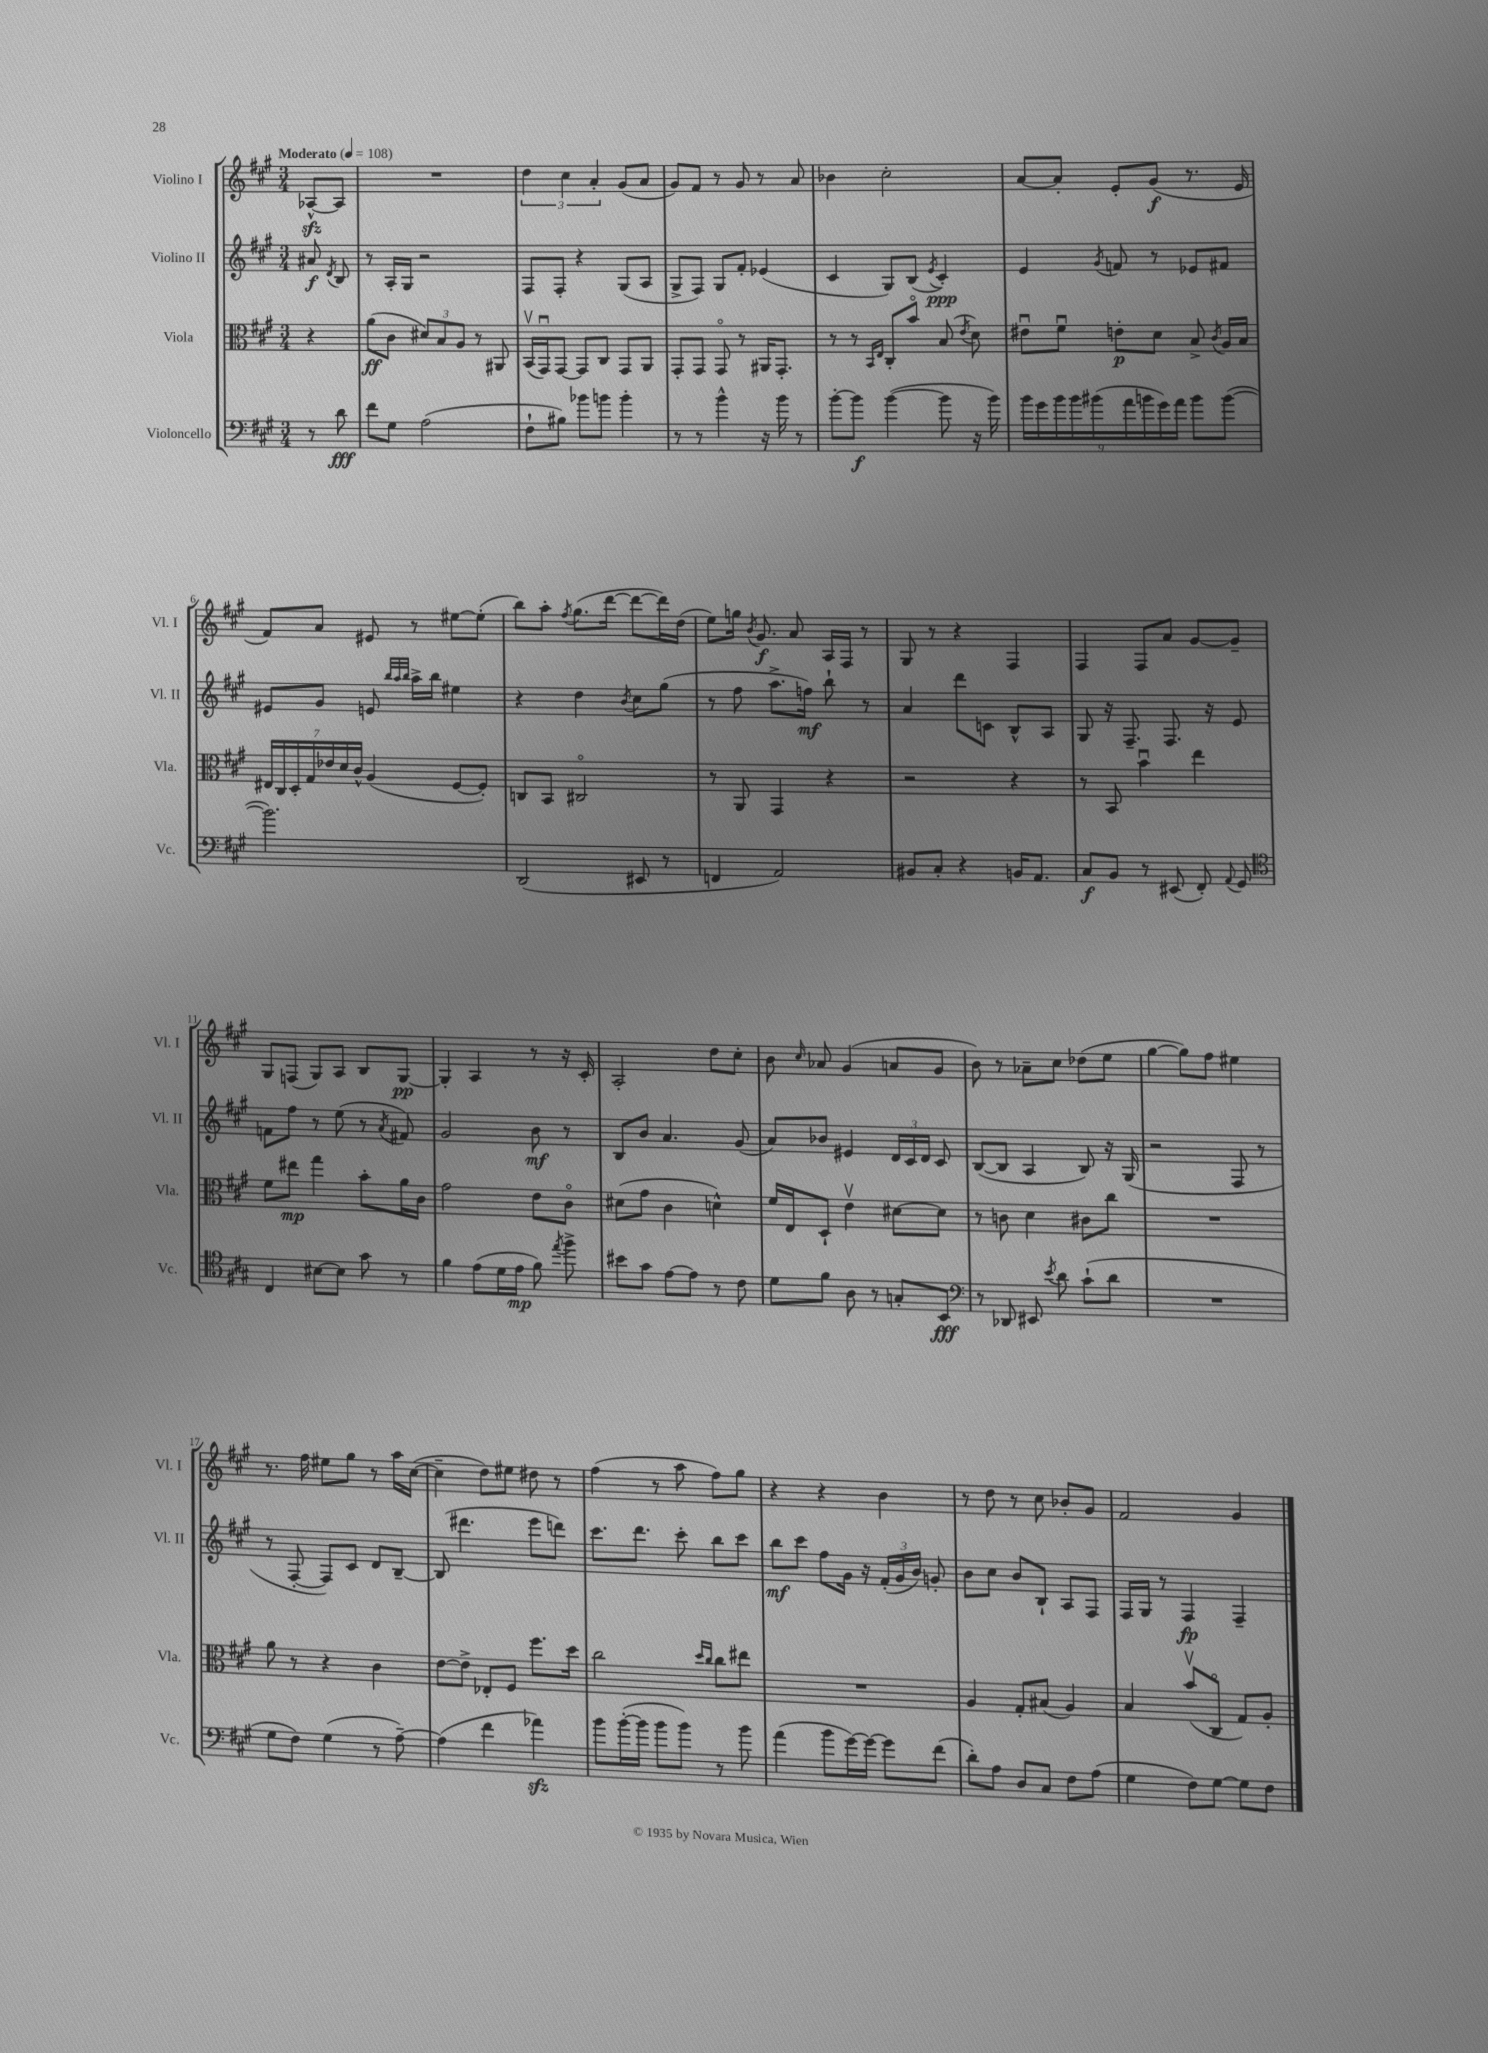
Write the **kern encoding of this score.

**kern	**dynam	**kern	**dynam	**kern	**dynam	**kern	**dynam
*part4	*part4	*part3	*part3	*part2	*part2	*part1	*part1
*staff4	*staff4	*staff3	*staff3	*staff2	*staff2	*staff1	*staff1
*I"Violoncello	*	*I"Viola	*	*I"Violino II	*	*I"Violino I	*
*I'Vc.	*	*I'Vla.	*	*I'Vl. II	*	*I'Vl. I	*
*clefF4	*	*clefC3	*	*clefG2	*	*clefG2	*
*k[f#c#g#]	*	*k[f#c#g#]	*	*k[f#c#g#]	*	*k[f#c#g#]	*
*M3/4	*	*M3/4	*	*M3/4	*	*M3/4	*
*MM108	*	*MM108	*	*MM108	*	*MM108	*
=	=	=	=	=	=	=	=
!	!	!	!	!	!	!LO:TX:a:B:t=Moderato	!
8r	.	4r	.	8a#X/	f	[8A-Xzz^^/L	.
.	.	.	.	8qd/	.	.	.
8d\	fff	.	.	8B/	.	8A-/J]	.
=1	=1	=1	=1	=1	=1	=1	=1
8f#\L	.	(8a\L	ff	8r	.	2.r	.
8G#\J	.	8c#\J	.	16A'/LL	.	.	.
.	.	.	.	16G#/JJ	.	.	.
(2A\	.	12d#X/L)	.	2r	.	.	.
.	.	12B/	.	.	.	.	.
.	.	12A/J	.	.	.	.	.
.	.	8r	.	.	.	.	.
.	.	8AA#X/	.	.	.	.	.
=2	=2	=2	=2	=2	=2	=2	=2
8F#`\L	.	(16BBv/LL	.	8F#/L	.	6dd\	.
.	.	16GG#u/J)	.	.	.	.	.
8B#X\J)	.	[8GG#/J	.	8F#'/J	.	.	.
.	.	.	.	.	.	6cc#\	.
8b-X\L	.	8GG#/L]	.	4r	.	.	.
.	.	.	.	.	.	6a'/	.
8bn\J	.	8C#/J	.	.	.	.	.
4b'\	.	8GG#/L	.	(8G#/L	.	(8g#/L	.
.	.	8AA/J	.	8A/J	.	8a/J	.
=3	=3	=3	=3	=3	=3	=3	=3
8r	.	8GG#'/L	.	8G#^/L	.	8g#/L)	.
8r	.	8GG#/J	.	8F#/J)	.	8f#/J	.
4b^^\	.	8GG#/	.	8G#/L	.	8r	.
.	.	8r	.	8f#'/J	.	8g#/	.
16r	.	16AA#X/KL	.	(4e-X/	.	8r	.
16b\	.	8.GG#'/J	.	.	.	.	.
8r	.	.	.	.	.	8a/	.
=4	=4	=4	=4	=4	=4	=4	=4
[8b'\L	.	8r	.	4c#/	.	4b-X\	.
8b\J]	f	8r	.	.	.	.	.
.	.	16qqBB/LL	.	.	.	.	.
.	.	16qqE/JJ	.	.	.	.	.
([4b\	.	8C#'/L	.	8G#/L)	.	2cc#'\	.
.	.	8b/J	.	(8B/J	.	.	.
.	.	.	.	8qe/	.	.	.
8b\]	.	(8B/	.	4c#'/)	ppp	.	.
.	.	8qe/	.	.	.	.	.
16r	.	8d\)	.	.	.	.	.
16b\)	.	.	.	.	.	.	.
=5	=5	=5	=5	=5	=5	=5	=5
18b\LL	.	8e#Xu\L	.	4e/	.	[8a/L	.
18g#\	.	.	.	.	.	.	.
18b\	.	.	.	.	.	.	.
.	.	8f#u\J	.	.	.	8a'/J]	.
18b\	.	.	.	.	.	.	.
(18b#X\	.	.	.	.	.	.	.
.	.	.	.	8qg#/	.	.	.
.	.	8en'\L	p	8fn/	.	8e'/L	.
18a\	.	.	.	.	.	.	.
18bn\	.	.	.	.	.	.	.
.	.	8d\J	.	8r	.	(8g#/J	f
18g#\)	.	.	.	.	.	.	.
18a\JJ	.	.	.	.	.	.	.
8b\L	.	8B^/	.	8e-X/L	.	8.r	.
.	.	8qc#/	.	.	.	.	.
([8b\J	.	16A/LL	.	8f#X/J	.	.	.
.	.	16B/JJ	.	.	.	16e/	.
!!LO:LB:g=z
=6	=6	=6	=6	=6	=6	=6	=6
2.b\])	.	28E#X/LL	.	8e#X/L	.	8f#/L)	.
.	.	28C#/	.	.	.	.	.
.	.	28D'/	.	.	.	.	.
.	.	28G#/	.	.	.	.	.
.	.	.	.	8g#/J	.	8a/J	.
.	.	28e-X/	.	.	.	.	.
.	.	28d/	.	.	.	.	.
.	.	28c#^^/JJ	.	.	.	.	.
.	.	(4A/	.	8en/	.	8e#X/	.
.	.	.	.	32qqbb/LLL	.	.	.
.	.	.	.	32qqaa/	.	.	.
.	.	.	.	32qqbb/JJJ	.	.	.
.	.	.	.	16aa^\LL	.	8r	.
.	.	.	.	16bb\JJ	.	.	.
.	.	[8F#/L	.	4ee#X\	.	[8ee#X\L	.
.	.	8F#'/J])	.	.	.	(8ee#'\J]	.
=7	=7	=7	=7	=7	=7	=7	=7
(2DD/	.	8Cn/L	.	4r	.	8bb\L)	.
.	.	8BB/J	.	.	.	8aa'\J	.
.	.	.	.	.	.	8qff#/	.
.	.	2C#X/	.	4dd\	.	(8.gg#\L	.
.	.	.	.	.	.	[16ddd\Jk	.
.	.	.	.	8qb/	.	.	.
8EE#X/	.	.	.	8cc#\L	.	8ddd\L_	.
8r	.	.	.	(8gg#\J	.	16ddd\L])	.
.	.	.	.	.	.	(16dd\JJ	.
=8	=8	=8	=8	=8	=8	=8	=8
4FFn/	.	8r	.	8r	.	8ee\L)	.
.	.	8AA/	.	8ff#\	.	16ggn\Jk	.
.	.	.	.	.	.	8qb/	.
.	.	.	.	.	.	8.g#/	f
2AA/)	.	4GG#/	.	8.aa^\L	.	.	.
.	.	.	.	.	.	8a/	.
.	.	.	.	16ffn\Jk)	mf	.	.
.	.	4r	.	8bb`\	.	16A/LL	.
.	.	.	.	.	.	16F#/JJ	.
.	.	.	.	8r	.	8r	.
=9	=9	=9	=9	=9	=9	=9	=9
8BB#X/L	.	2r	.	4a/	.	8G#/	.
8C#'/J	.	.	.	.	.	8r	.
4r	.	.	.	8ddd\L	.	4r	.
.	.	.	.	8cn\J	.	.	.
16BBn/KL	.	4r	.	8B^^/L	.	4F#/	.
8.AA/J	.	.	.	.	.	.	.
.	.	.	.	8A/J	.	.	.
=10	=10	=10	=10	=10	=10	=10	=10
8C#/L	f	8r	.	8G#/	.	4F#/	.
8BB/J	.	8BB/	.	16r	.	.	.
.	.	.	.	8.F#~/	.	.	.
8r	.	4bu\	.	.	.	8F#/L	.
(8EE#X/	.	.	.	8.F#/	.	8a/J	.
8FF#'/)	.	4ee\	.	.	.	[8g#/L	.
.	.	.	.	16r	.	.	.
8qqAA/	.	.	.	.	.	.	.
8GG#/	.	.	.	8e/	.	8g#~/J]	.
!!LO:LB:g=z
=11	=11	=11	=11	=11	=11	=11	=11
*clefC4	*	*	*	*	*	*	*
4C#/	.	8f#\L	.	8fn\L	.	8G#/L	.
.	.	8ee#X\J	mp	8ff#\J	.	(8Fn/J	.
[8B#X\L	.	4gg#\	.	8r	.	8G#/L)	.
8B#\J]	.	.	.	(8ee\	.	8A/J	.
8g#\	.	8b'\L	.	8r	.	8B/L	.
.	.	.	.	8qa/	.	.	.
8r	.	16a\L	.	8f#X/)	.	[8G#/J	pp
.	.	16c#\JJ	.	.	.	.	.
=12	=12	=12	=12	=12	=12	=12	=12
4f#\	.	2g#\	.	2g#/	.	4G#'/]	.
(8e\L	.	.	.	.	.	4A/	.
16d\L	.	.	.	.	.	.	.
16e\JJ	mp	.	.	.	.	.	.
8f#\)	.	8e\L	.	8b\	mf	8r	.
8qee/	.	.	.	.	.	.	.
8ff#^\	.	8c#\J	.	8r	.	16r	.
.	.	.	.	.	.	16c#'/	.
=13	=13	=13	=13	=13	=13	=13	=13
8b#X\L	.	(8d#X\L	.	8B/L	.	2A'/	.
8g#\J	.	8g#\J	.	8b/J	.	.	.
[8e\L	.	4c#\	.	4.a/	.	.	.
8e\J]	.	.	.	.	.	.	.
8r	.	4dn^^\)	.	.	.	8dd\L	.
8c#\	.	.	.	(8g#/	.	8cc#'\J	.
=14	=14	=14	=14	=14	=14	=14	=14
8d\L	.	16f#/LL	.	8a/L)	.	8b\	.
.	.	16E/J	.	.	.	.	.
.	.	.	.	.	.	16qqcc#/	.
8f#\J	.	8D`/J	.	8b-X/J	.	8a-X/	.
8A\	.	4ev\	.	4e#X/	.	(4g#/	.
8r	.	.	.	.	.	.	.
8Gn'/L	.	[8d#X\L	.	24d/LL	.	8an/L	.
.	.	.	.	24c#/	.	.	.
.	.	.	.	24d/JJ	.	.	.
8BB/J	fff	8d#\J]	.	8c#/	.	8g#/J	.
=15	=15	=15	=15	=15	=15	=15	=15
*clefF4	*	*	*	*	*	*	*
8r	.	8r	.	([8B/L	.	8b\)	.
8DD-X/	.	8cn\	.	8B/J]	.	8r	.
8EE#X/	.	4d\	.	4A/	.	8a-X~\L	.
8qe/	.	.	.	.	.	.	.
8d\	.	.	.	.	.	8cc#\J	.
(8c#`\L	.	8c#X\L	.	8B/)	.	(8dd-X\L	.
8d\J	.	8cc#\J	.	16r	.	8ee\J	.
.	.	.	.	(16G#/	.	.	.
=16	=16	=16	=16	=16	=16	=16	=16
2.r	.	2.r	.	2r	.	[4gg#\	.
.	.	.	.	.	.	8gg#\L])	.
.	.	.	.	.	.	8ff#\J	.
.	.	.	.	8F#/	.	4ee#X\	.
.	.	.	.	8r	.	.	.
!!LO:LB:g=z
=17	=17	=17	=17	=17	=17	=17	=17
8G#\L	.	8a\	.	8r	.	8.r	.
8F#\J)	.	8r	.	[8F#'/	.	.	.
.	.	.	.	.	.	16ff#\	.
(4G#\	.	4r	.	8F#/L])	.	8ee#X\L	.
.	.	.	.	8c#/J	.	8gg#\J	.
8r	.	4c#\	.	8d/L	.	8r	.
[8A~\)	.	.	.	[8B~/J	.	16aa\LL	.
.	.	.	.	.	.	([16cc#\JJ	.
=18	=18	=18	=18	=18	=18	=18	=18
(4A\]	.	[8e\L	.	(8B/]	.	4cc#~\]	.
.	.	8e^\J]	.	4.ddd#X\	.	.	.
4f#\	.	8E-X'/L	.	.	.	8dd\L)	.
.	.	8F#/J	.	.	.	8ee#X\J	.
4a-Xzz\)	.	8.ff#\L	.	8eee\L	.	8dd#X\	.
.	.	.	.	8dddn\J)	.	8r	.
.	.	16dd\Jk	.	.	.	.	.
=19	=19	=19	=19	=19	=19	=19	=19
8b\L	.	2cc#\	.	8.ccc#\L	.	(4ff#\	.
([16b'\L	.	.	.	.	.	.	.
16b\JJ]	.	.	.	8.ddd\J	.	.	.
8b\L	.	.	.	.	.	8r	.
8b\J)	.	.	.	8ccc#'\	.	8aa\	.
.	.	16qqdd/LL	.	.	.	.	.
.	.	16qqcc#/JJ	.	.	.	.	.
8r	.	8cc#\L	.	8bb\L	.	8ff#\L)	.
8b\	.	8ee#X\J	.	8ccc#\J	.	8gg#\J	.
=20	=20	=20	=20	=20	=20	=20	=20
(4a\	.	2.r	.	8bb\L	mf	4r	.
.	.	.	.	8ccc#\J	.	.	.
8b\L	.	.	.	8ff#\L	.	4r	.
[16g#\L)	.	.	.	16g#\Jk	.	.	.
16g#\JJ_	.	.	.	16r	.	.	.
8g#\L]	.	.	.	(24f#'/LL	.	4b\	.
.	.	.	.	24g#/	.	.	.
.	.	.	.	24b/JJ)	.	.	.
(8f#\J	.	.	.	8gn'/	.	.	.
=21	=21	=21	=21	=21	=21	=21	=21
8d'\L)	.	4A/	.	8b\L	.	8r	.
8A\J	.	.	.	8cc#\J	.	8dd\	.
8D/L	.	8G#'/L	.	8b/L	.	8r	.
8C#/J	.	(8B#X/J	.	8B`/J	.	8cc#\	.
8F#\L	.	4A/)	.	8A/L	.	8b-X'/L	.
(8A\J	.	.	.	8F#/J	.	8g#/J	.
=22	=22	=22	=22	=22	=22	=22	=22
4G#\	.	4B/	.	16F#/LL	.	2f#/	.
.	.	.	.	16G#/JJ	.	.	.
.	.	.	.	8r	.	.	.
8F#\L)	.	(8bv/L	.	4F#/	fp	.	.
[8G#\J	.	8C#/J	.	.	.	.	.
8G#\L]	.	8G#/L)	.	4F#~/	.	4g#/	.
8F#\J	.	8A'/J	.	.	.	.	.
==	==	==	==	==	==	==	==
*-	*-	*-	*-	*-	*-	*-	*-
